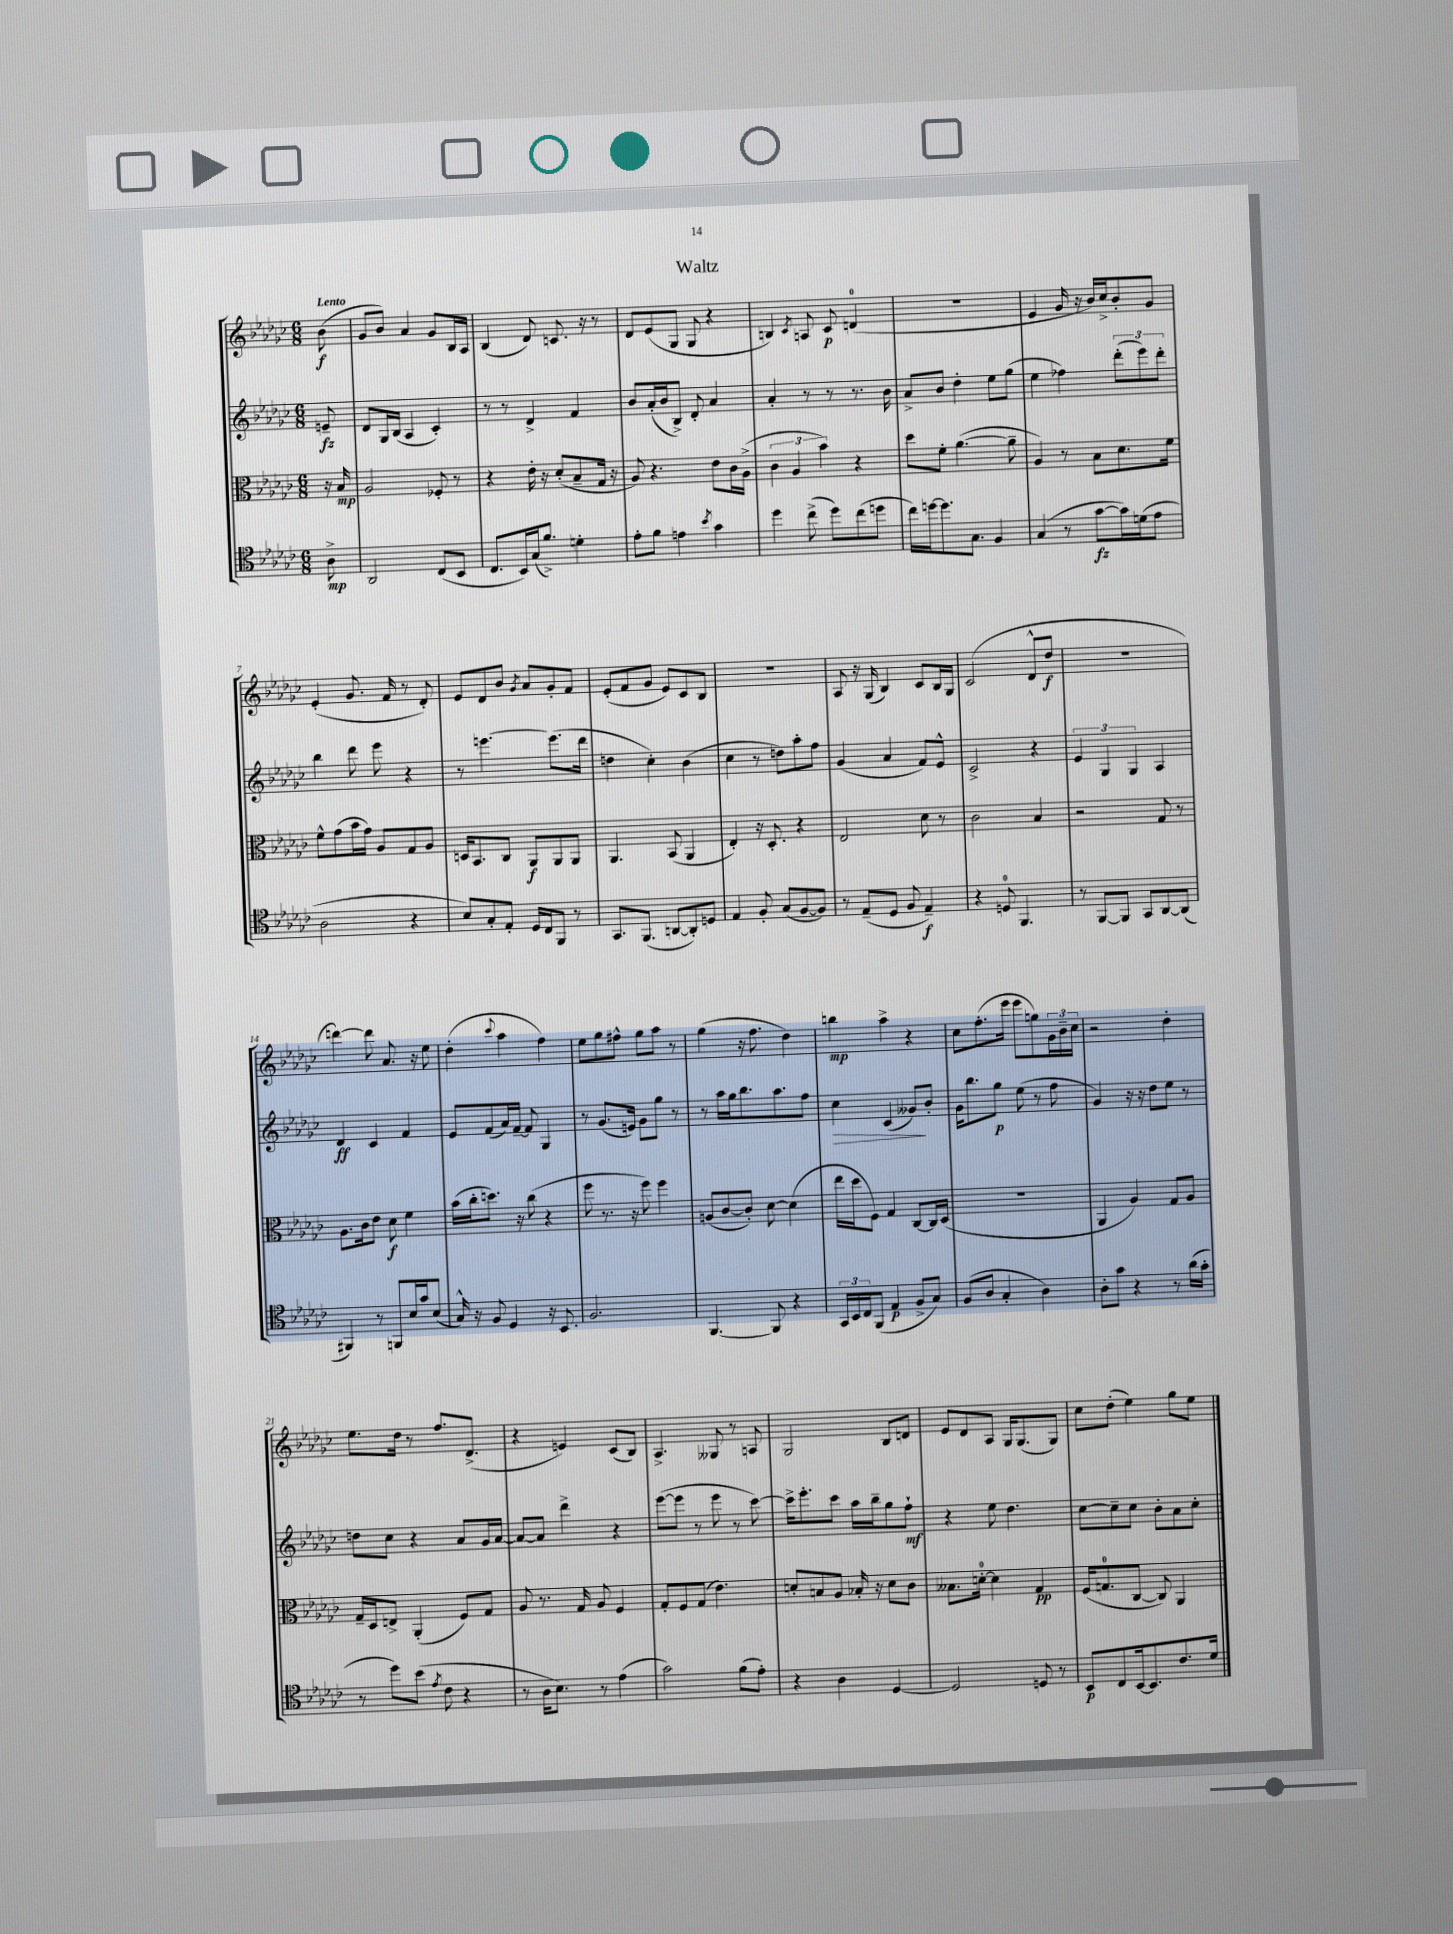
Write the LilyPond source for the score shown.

\header { title = "Waltz" }
<<
\new StaffGroup <<
\new Staff = "s0" {
    \clef treble \key ges \major \numericTimeSignature \time 6/8 \partial 8 \tempo "Lento"
    bes'8\f( |
    ges'8 bes'8) aes'4 ges'8 bes16 aes16 |
    bes4( des'8) c'8. r16 r8 |
    des'8 ees'8( ges8 ges8 r4 |
    b4) \acciaccatura { ces'8 } a8 ces'8\p d'4-0( |
    R2. |
    ees'4 ges'16 r16 bes'16) ces''16-> bes'8-. ges'8 |
    ees'4-.( ges'8. f'16 r8 des'8-.) |
    ees'8 des'8 bes'8 \acciaccatura { ges'8 } aes'8 ges'8-. f'8 |
    ees'8-.( f'8 ges'8 ees'8) ces'8 bes8 |
    R2. |
    aes8 r16 ges16( bes4) ces'8 bes16 ges16 |
    ces'2( des'8-^ des''8\f |
    R2. |
    d'''4~) d'''8 aes'8. r16 ees''8 |
    des''4-.( \appoggiatura { ces'''8 } aes''4 f''4) |
    ees''8 ges''8 fis''8-^ ges''8 aes''8 r8 |
    ges''4( r16 f''8. des''4) |
    b''4\mp aes''4-> r4 |
    ces''8 f''8.-.( ees'''16 ees'''8 g''8) \tuplet 3/2 { ges'16 bes'16-- ces''16 } |
    r2 des''4-. |
    ees''8. des''16 r8 f''8. des'8.->( |
    r4 e'4) ces'8( bes8) |
    aes4.-> geses8 r8 a8 |
    ges2 bes8 d'8 |
    ees'8 des'8 aes8 ges16 ges8.( ges8) |
    ces''8 des''8-.( ees''4) ges''8 ees''8 \bar "|." |
}
\new Staff = "s1" {
    \clef treble \key ges \major \numericTimeSignature \time 6/8 \partial 8
    e'8--\fz |
    des'8 ges16 bes16( aes4 ces'4-.) |
    r8 r8 des'4-> f'4 |
    bes'8 aes'16-.( bes'16 bes8->) des'8-. aes'4 |
    aes'4-. r8 r8 r8. bes'16 |
    aes'8-> bes'8 des''4-. ees''8 ges''8( |
    ees''4 fes''4) \tuplet 3/2 { des'''8-.( ees'''8) des'''8-. } |
    bes''4 des'''8 ees'''8 r4 |
    r8 e'''4.~ e'''8.( des'''16 |
    d''4 ces''4-.) bes'4( |
    ces''4 r8 d''8) aes''8-. f''8 |
    ges'4( aes'4 f'8) ees'8-^ |
    ces'2-> r4 |
    \tuplet 3/2 { ees'4 ges4 ges4 } aes4 |
    des'4\ff ces'4 f'4 |
    ees'8 f'8( aes'16) f'16~-- f'8 ges4 |
    r8 ges'8.( e'16) ges'8 ges''8 r8 |
    r8 aes''16 ges''16 bes''8. aes''8. f''8 |
    ces''4\> ces'4( geses'8\!) bes'8-. |
    ges'16 bes''8. ges''8\p ees''8( r8 f''8 |
    ges'4) r16 r16 des''8 ees''8 r8 |
    d''8 ces''8 r4 aes'8 ges'16 aes'16~ |
    aes'8~ aes'8 des'''4-> r4 |
    ees'''8~( ees'''8 r8 ees'''8 r8 ces'''8~) |
    ces'''16-> ees'''8.-. ces'''8 aes''16 bes''16-- ges''8 f''8-!\mf |
    r4 ees''8 des''4. |
    ces''8~ ces''8-- ces''8 bes'8-. aes'8 ces''8-. \bar "|." |
}
\new Staff = "s2" {
    \clef alto \key ges \major \numericTimeSignature \time 6/8 \partial 8
    r16 bes16\mp |
    aes2 fes8-. r8 |
    r4 ees'16-. r16 des'8-.( bes8-- ges16 r16 |
    aes8) r4. ees'8 ces'16 aes16->( |
    \tuplet 3/2 { ces'4 aes4 bes'4) } r4 |
    des''8 f'8-. aes'4.~( aes'8-- |
    aes4) r8 bes8 des'8. f'16 |
    f'8-^ ges'8( bes'16 ges'16) aes8 ges8 aes8 |
    d16 bes,8. ces8 aes,8\f aes,8 aes,8 |
    aes,4. bes,8( aes,4 |
    ees4-.) r16 des8.-. r4 |
    ees2 des'8 r8 |
    ces'2 bes4 |
    r2 ges8 r8 |
    aes8. ces'16 ees'8 des'8\f f'4 |
    bes'16( ces''16-. d''8.) r16 ces''8( r4 |
    f''8 r8. r16 f''8) f''4 |
    a8( ces'8~ ces'8-.) des'8~ des'4( |
    ees''16 des''16 f8) ges4 ces8~ ces16 des16( |
    R2. |
    aes,4 aes4) ges8 aes8 |
    ges16-- des16 e8-> aes,4-.( f8) ges8 |
    aes8 r8. ges16 aes8 f4 |
    ges8-. f8 ges8( ees'4.) |
    d'8-. b8 aes8 bes16-. r16 d'8 ces'8 |
    beses8. d'16-0~-. d'4 ges4\pp |
    f16( g8.-0 ces8~ ces8) aes,4 \bar "|." |
}
\new Staff = "s3" {
    \clef tenor \key ges \major \numericTimeSignature \time 6/8 \partial 8
    aes8->\mp |
    aes,2 ces8( bes,8 |
    ces8. bes,16) ges16( f'8.->) d'4-. |
    ees'8-. f'8 e'4 \acciaccatura { bes'8 } ges'4 |
    des''4 ces''8->( des''8) ces''8( d''8 |
    ces''16) d''16~ d''8. ges8. f4 |
    ges4( r8 ges'8~\fz ges'16) d'16( ees'8 |
    aes2 r4 |
    bes8) ges8-. ees8-. des16 ces16 f,8 r8 |
    ges,8. f,8.( a,8~ a,8-.) d8 |
    ees4 f8-. ges8( f8~ f8) |
    r8 ees8--( des8 f8 ees4--\f) |
    r4 d8-0 f,4. |
    r8 f,8~ f,8 ges,8 aes,8~ aes,8( |
    fis,4) r8 f,8 bes16 ges'16 bes8( |
    ges16-^) r16 f8 des4 r16 bes,8. |
    f2. |
    f,4.~ f,8 r4 |
    \tuplet 3/2 { ges,16 bes,16 ces16 } f,8( ees4\p f8-> ges8) |
    f8( aes8 ges4-. aes4) |
    aes8-. ges'8 r4 r8 aes'16( ges'16-. |
    r8 des''8) bes'8( \acciaccatura { ees'8 } ces'8 r4 |
    r8 aes16 bes8.) r8 ees'4( |
    ges'2) f'8( ees'8-.) |
    r4 aes4 des4~ |
    des2 d8 r8 |
    bes,8\p ces8 bes,16~ bes,8. ces'8. des'16 \bar "|." |
}
>>
>>
